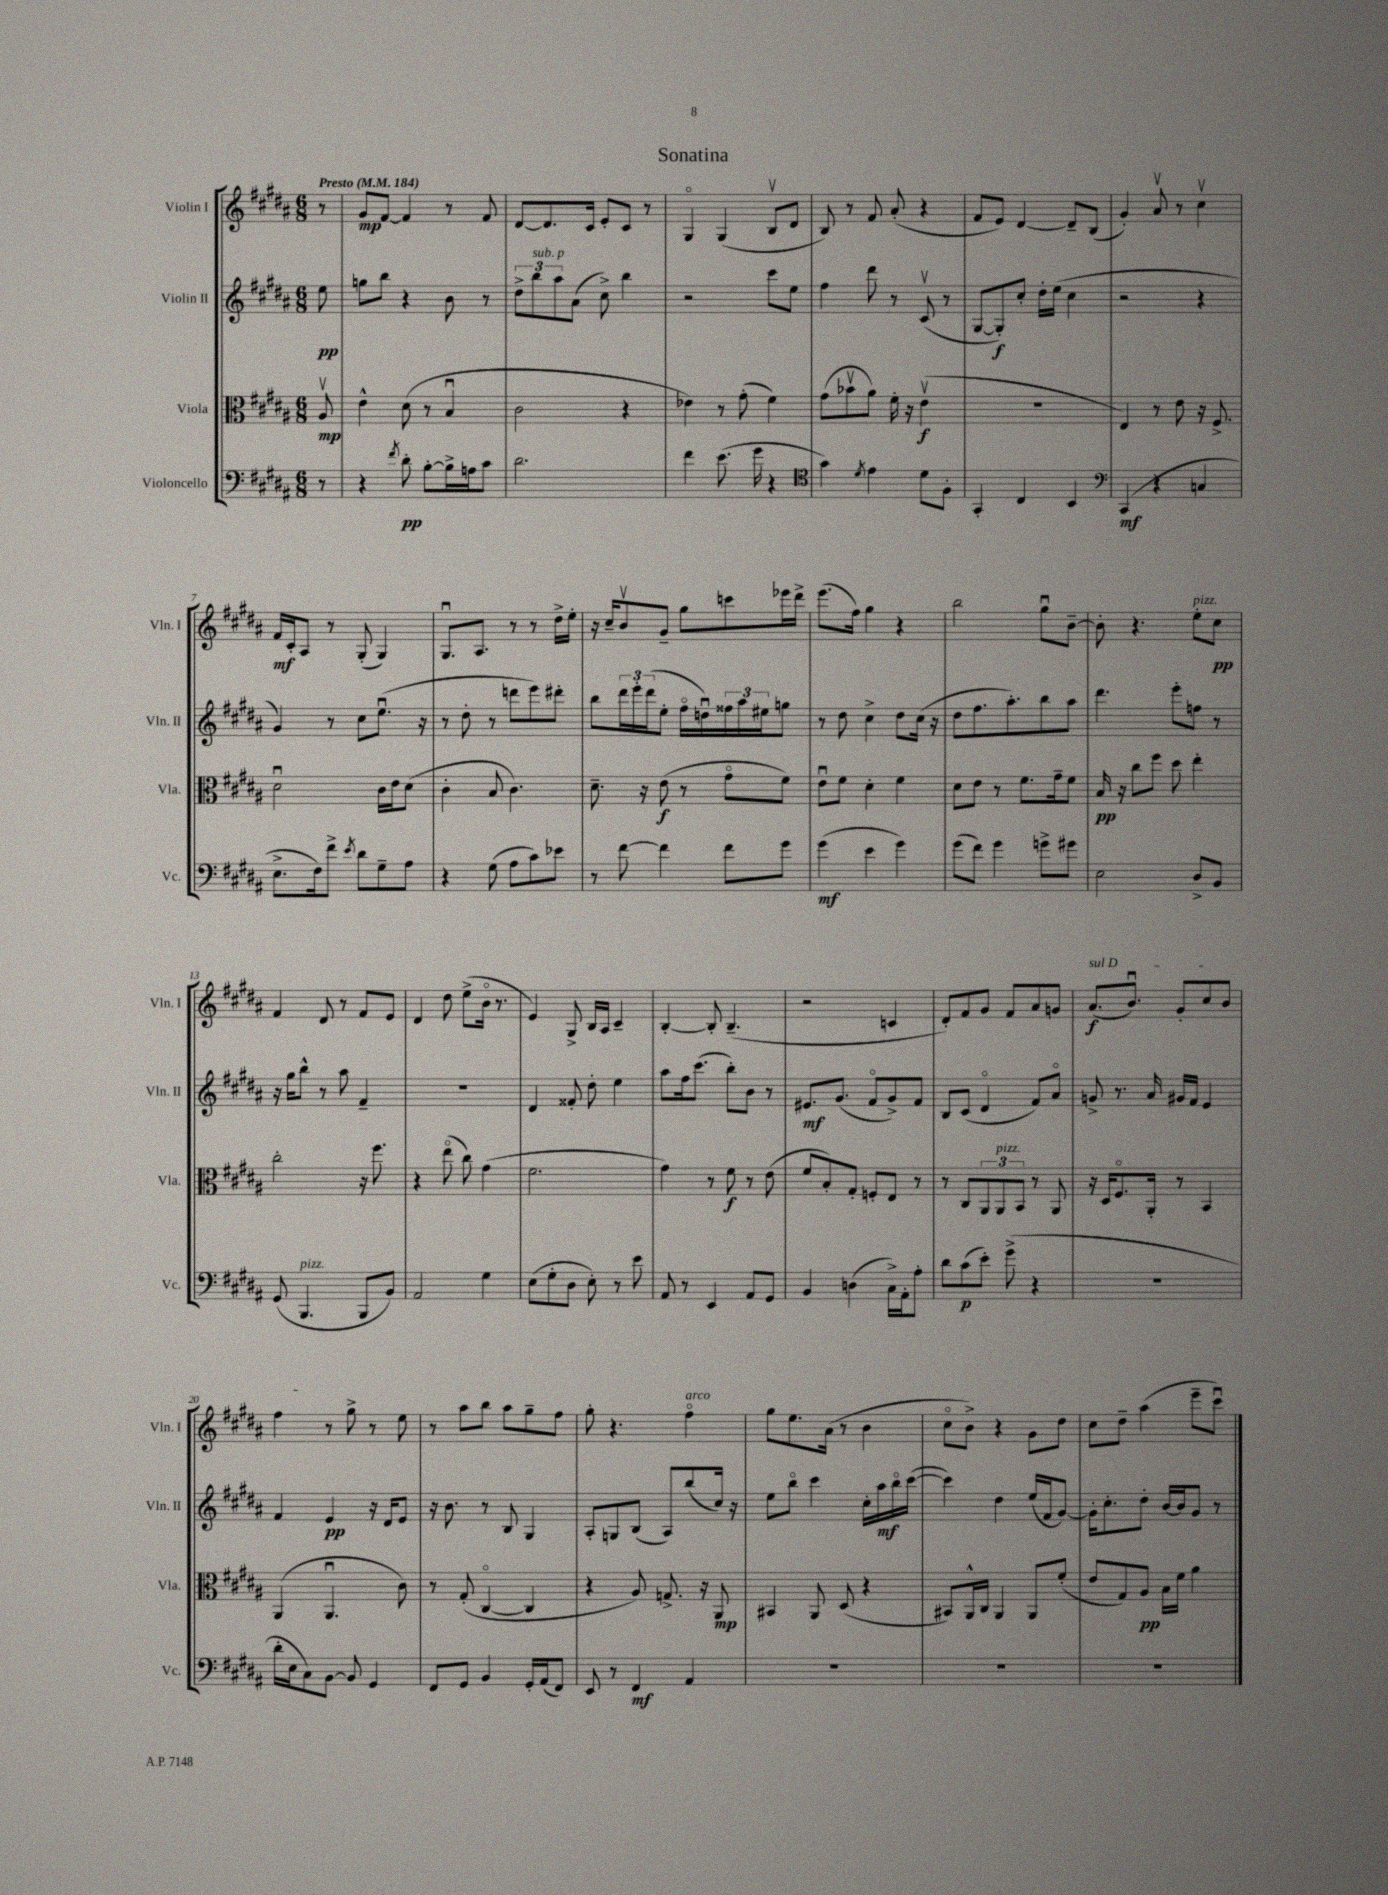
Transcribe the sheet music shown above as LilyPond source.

\header { title = "Sonatina" }
<<
\new StaffGroup <<
\new Staff = "s0" \with { instrumentName = "Violin I" shortInstrumentName = "Vln. I" } {
    \clef treble \key b \major \numericTimeSignature \time 6/8 \partial 8 \tempo "Presto" 4 = 184
    r8 |
    gis'8\mp fis'8~ fis'4 r8 fis'8 |
    dis'8~ dis'8. cis'16 e'8-. cis'8 r8 |
    gis4\flageolet gis4( b8\upbow dis'8 |
    b8) r8 fis'8 ais'8-.( r4 |
    fis'8 e'8) dis'4~ dis'8-- b8( |
    gis'4-.) ais'8\upbow r8 cis''4\upbow |
    fis'16\mf cis'16-. ais8 r8 gis8-.( gis4) |
    gis8.\downbow ais8. r8 r8 dis''16-> e''16-. |
    r16 cis''16-- b'8\upbow gis'8-- gis''8 c'''8 ees'''16 dis'''16-> |
    e'''8.( fis''16) gis''4 r4 |
    b''2 gis''8\downbow b'8~-- |
    b'8-. r4. e''8-.^\markup { \italic "pizz." } cis''8\pp |
    fis'4 dis'8 r8 fis'8 e'8 |
    dis'4 dis''8 e''8->( b'16\flageolet r8. |
    e'4) gis8-> b16 ais16 cis'4-- |
    b4~-. b8-. b4.--( |
    r2 c'4 |
    dis'8-.) fis'8 gis'8 fis'8 ais'8 g'8 |
    \once \override TextSpanner.bound-details.left.text = \markup { \italic "sul D" } ais'8.\f\startTextSpan( b'8.\downbow) gis'8-. cis''8 b'8 |
    fis''4\stopTextSpan r8 gis''8-> r8 e''8 |
    r8 ais''8 b''8 ais''8 gis''8-- fis''8 |
    gis''8-. r4. fis''4\flageolet^\markup { \italic "arco" } |
    gis''8 e''8. ais'16( r8 b'4 |
    cis''8\flageolet b'8->) r4 gis'8 dis''8 |
    cis''8 dis''8-- ais''4( e'''8-- cis'''8\downbow) \bar "|." |
}
\new Staff = "s1" \with { instrumentName = "Violin II" shortInstrumentName = "Vln. II" } {
    \clef treble \key b \major \numericTimeSignature \time 6/8 \partial 8
    e''8\pp |
    g''8 b''8 r4 b'8 r8 |
    \tuplet 3/2 { dis''8-> b''8^\markup { \italic "sub. p" } ais''8 } ais'8( cis''8->) b''4 |
    r2 cis'''8 e''8 |
    fis''4 dis'''8 r8 cis'8\upbow( r8 |
    gis8~ gis8-.\f) cis''8-. dis''16-. e''16( cis''4 |
    r2 r4 |
    gis'4) r8 cis''8 e''8.\downbow( r16 |
    r8 dis''8-. r8 d'''8 e'''8) dis'''8-. |
    b''8 \tuplet 3/2 { dis'''16 e'''16-. dis'''16( } e''8-. fis''16\flageolet d''16\downbow) \tuplet 3/2 { fisis''16 ais''16 eis''16 } g''8 |
    r8 dis''8 cis''4-> dis''8 cis''16( r16 |
    dis''8 fis''8. ais''8.-.) b''8 ais''8 |
    dis'''4. e'''8-. f''8 r8 |
    r16 gis''16 b''8-^ r8 ais''8 fis'4-- |
    R2. |
    dis'4 fisis'8-. dis''8-. e''4 |
    ais''8 fis''16 cis'''8.( b''8-.) b'8 r8 |
    eis'8.\mf gis'8.( fis'8\flageolet gis'8->) fis'8 |
    b8 cis'8( dis'4\flageolet fis'8) ais'8\flageolet |
    g'8-> r8. ais'16 gis'16 fis'16 e'4 |
    fis'4 e'4\pp r16 dis'16 e'8 |
    r16 b'8. r8 b8 gis4 |
    ais8-. g8 b8( ais8) b''8( cis''16) r16 |
    e''8 b''8\flageolet cis'''4 cis''16-. ais''16\mf b''16\flageolet cis'''16~( |
    cis'''4) dis''4 e''16( fis'16 gis'8~) |
    gis'16-. cis''8.-. dis''8-. b'16~ b'16 gis'8 r8 \bar "|." |
}
\new Staff = "s2" \with { instrumentName = "Viola" shortInstrumentName = "Vla." } {
    \clef alto \key b \major \numericTimeSignature \time 6/8 \partial 8
    ais8\upbow\mp |
    e'4-^ dis'8( r8 b4\downbow |
    cis'2 r4 |
    ees'4) r8 gis'8-.( fis'4) |
    gis'8( bes'8\upbow ais'8) fis'16-. r16 e'4\upbow\f( |
    R2. |
    e4) r8 e'8 r16 fis8.-> |
    dis'2\downbow cis'16 e'16 dis'8( |
    cis'4-. b8 cis'4.) |
    dis'8.-- r16 e'8\f( r8 gis'8\flageolet fis'8) |
    e'8\downbow fis'8 dis'4-. fis'4 |
    dis'8 e'8 r8 fis'8. gis'16-- fis'8 |
    b16\pp r16 cis''8 fis''8 dis''8 e''4-. |
    cis''2-. r16 fis''8. |
    r4 e''8\flageolet( cis''8) gis'4( |
    fis'2. |
    gis'4) r8 fis'8\f r8 e'8( |
    fis'8 b8-.) gis8-. f8-. e8 r8 |
    r8 cis8 \tuplet 3/2 { ais,8 ais,8^\markup { \italic "pizz." } b,8 } r8 ais,8 |
    r16 dis16 fis8.\flageolet ais,16-. r8 b,4 |
    ais,4( ais,4.\downbow cis'8) |
    r8 gis8-.( cis4~\flageolet cis4 |
    r4 ais8) g8.-> r16 ais,8\mp |
    bis,4 ais,8 dis8( r4 |
    bis,8) ais,16-^ cis16 ais,4 ais,8 fis'8-.( |
    e'8 gis8) ais8\pp b16 fis'16 ais'4 \bar "|." |
}
\new Staff = "s3" \with { instrumentName = "Violoncello" shortInstrumentName = "Vc." } {
    \clef bass \key b \major \numericTimeSignature \time 6/8 \partial 8
    r8 |
    r4 \acciaccatura { fis'8 } dis'8-.\pp b8~-. b16-> a16 cis'8 |
    dis'2. |
    fis'4 e'8.( gis'16 r4 |
    \clef tenor gis'4) \acciaccatura { dis'8 } e'4 dis'8 fis8-. |
    gis,4-. cis4 b,4 |
    \clef bass cis,4\mf( r4 c4 |
    e8.-> fis16) fis'8-> \acciaccatura { e'8 } dis'8 gis8-- ais8 |
    r4 gis8( ais8 cis'8) ees'8 |
    r8 fis'8~ fis'4 fis'8 gis'8 |
    gis'4\mf( e'4 gis'4) |
    gis'8( fis'8) gis'4 g'8-> gis'8 |
    e2 dis8-> b,8 |
    gis,8( b,,4.^\markup { \italic "pizz." } b,,8 b,8) |
    ais,2 gis4 |
    e8( gis8-. dis8 e8-.) r8 e'8 |
    ais,8 r8 e,4 ais,8 gis,8 |
    b,4 d4( cis16->) ais,16-. ais8-. |
    dis'8 cis'8\p( e'8-.) gis'8->( r4 |
    R2. |
    dis'16-. e16 cis8) b,8~ b,8 gis,4 |
    fis,8 gis,8 b,4 gis,16-. ais,16( fis,8) |
    e,8 r8 fis,4\mf ais,4 |
    R2. |
    R2. |
    R2. \bar "|." |
}
>>
>>
